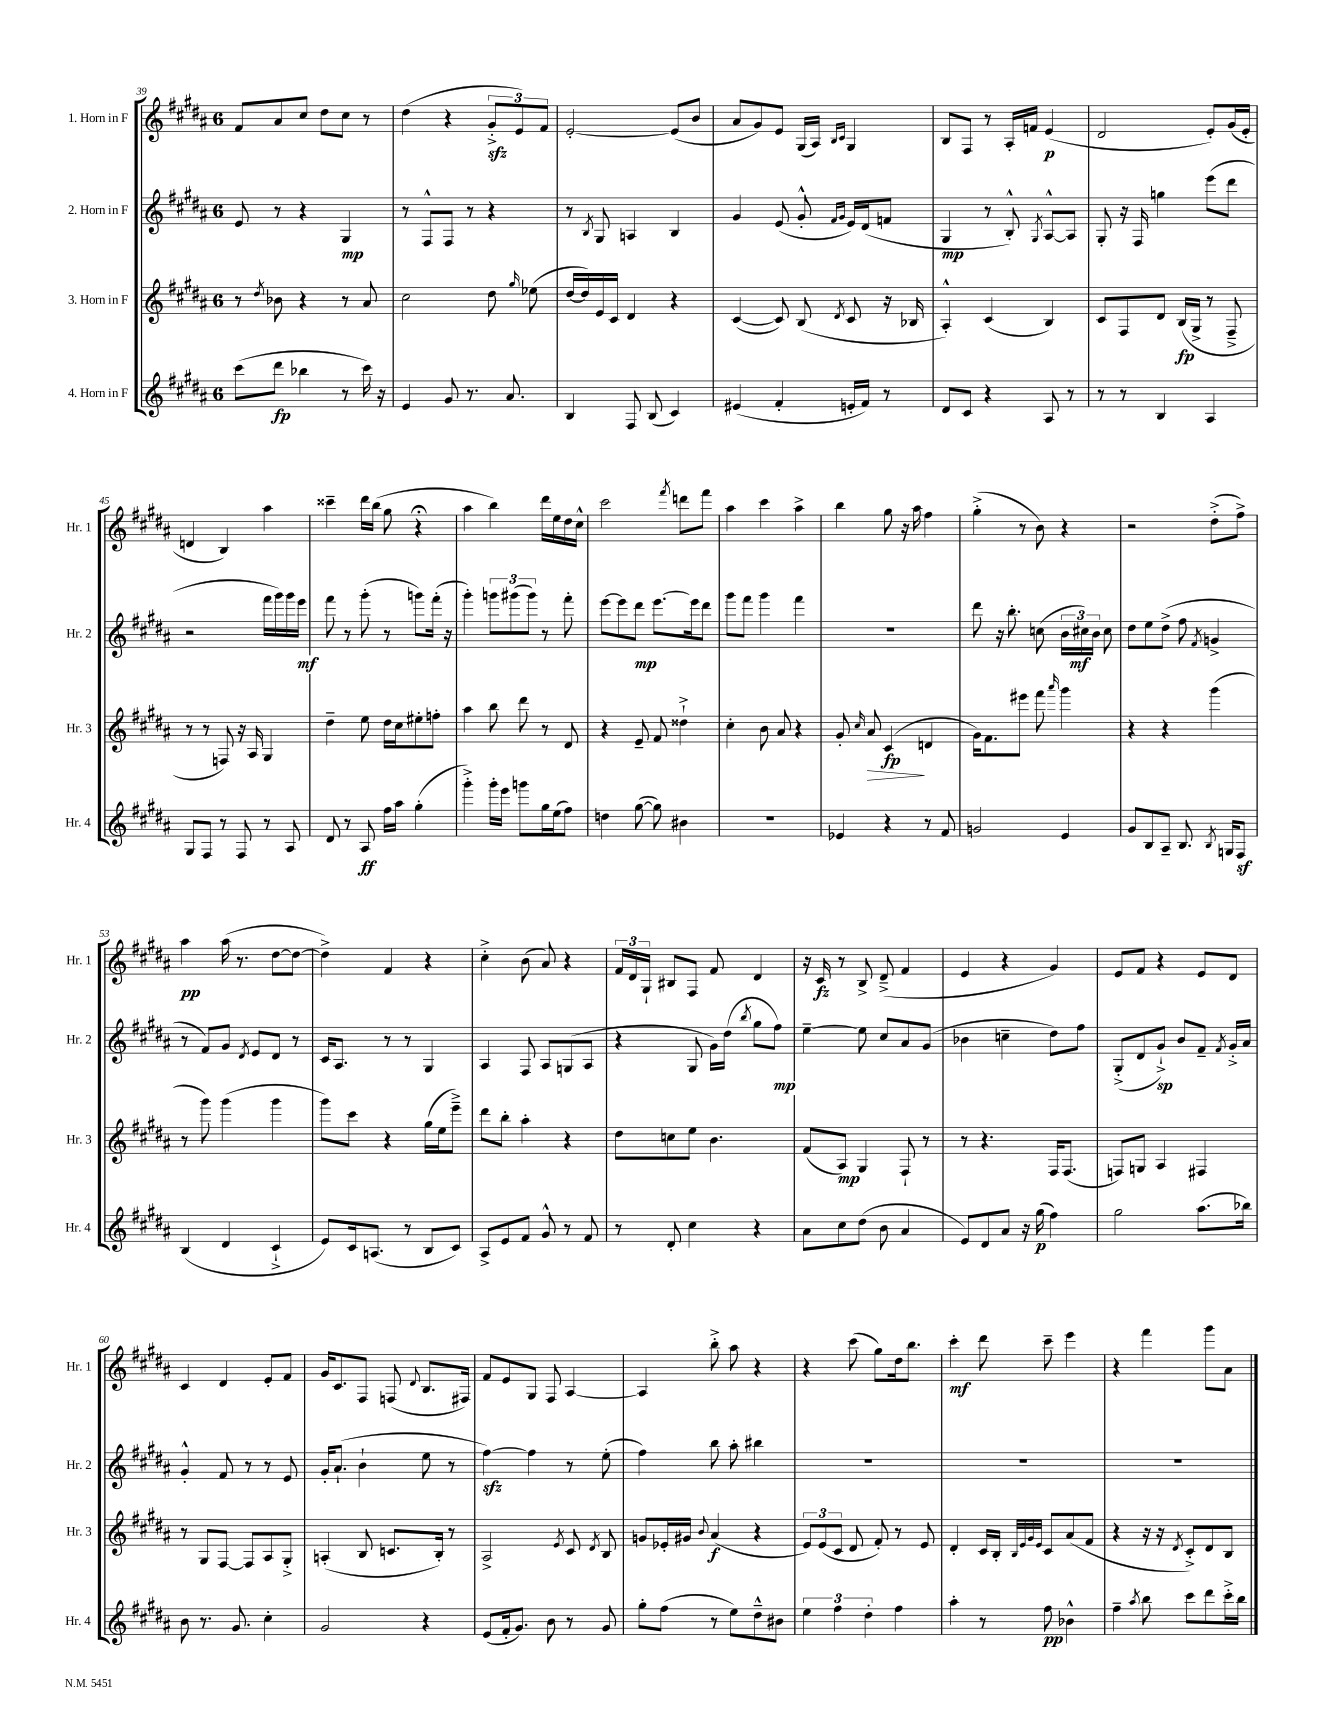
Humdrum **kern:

**kern	**dynam	**kern	**dynam	**kern	**dynam	**kern	**dynam
*part4	*part4	*part3	*part3	*part2	*part2	*part1	*part1
*staff4	*staff4	*staff3	*staff3	*staff2	*staff2	*staff1	*staff1
*I"4. Horn in F	*	*I"3. Horn in F	*	*I"2. Horn in F	*	*I"1. Horn in F	*
*I'Hr. 4	*	*I'Hr. 3	*	*I'Hr. 2	*	*I'Hr. 1	*
*clefG2	*	*clefG2	*	*clefG2	*	*clefG2	*
*k[f#c#g#d#a#]	*	*k[f#c#g#d#a#]	*	*k[f#c#g#d#a#]	*	*k[f#c#g#d#a#]	*
*M6/8	*	*M6/8	*	*M6/8	*	*M6/8	*
=39	=39	=39	=39	=39	=39	=39	=39
(8ccc#\L	.	8r	.	8e/	.	8f#/L	.
.	.	8qdd#/	.	.	.	.	.
8ddd#\J	fp	8b-X\	.	8r	.	8a#/	.
4bb-X\	.	4r	.	4r	.	8cc#/J	.
.	.	.	.	.	.	8dd#\L	.
8r	.	8r	.	4G#/	mp	8cc#\J	.
16ccc#\)	.	8a#/	.	.	.	8r	.
16r	.	.	.	.	.	.	.
=40	=40	=40	=40	=40	=40	=40	=40
4e/	.	2cc#\	.	8r	.	(4dd#\	.
.	.	.	.	8F#^^/L	.	.	.
8g#/	.	.	.	8F#/J	.	4r	.
8.r	.	.	.	8r	.	.	.
.	.	8dd#\	.	4r	.	12g#zz'^/L	.
8.a#/	.	.	.	.	.	.	.
.	.	.	.	.	.	12e/)	.
.	.	16qqgg#/	.	.	.	.	.
.	.	(8ee-X\	.	.	.	.	.
.	.	.	.	.	.	12f#/J	.
=41	=41	=41	=41	=41	=41	=41	=41
4B/	.	[16dd#/LL	.	8r	.	[2e'/	.
.	.	16dd#/])	.	.	.	.	.
.	.	.	.	8qB/	.	.	.
.	.	16e/	.	8G#/	.	.	.
.	.	16c#/JJ	.	.	.	.	.
8F#/	.	4d#/	.	4An/	.	.	.
(8B/	.	.	.	.	.	.	.
4c#/)	.	4r	.	4B/	.	(8e/L]	.
.	.	.	.	.	.	8b/J	.
=42	=42	=42	=42	=42	=42	=42	=42
(4e#X/	.	([4c#/	.	4g#/	.	8a#/L	.
.	.	.	.	.	.	8g#/)	.
4f#'/	.	8c#/])	.	(8e/	.	8e/J	.
.	.	(8B/	.	8g#'^^/	.	(16G#/LL	.
.	.	.	.	.	.	16A#/JJ)	.
.	.	.	.	16qqf#/LL	.	16qqB/LL	.
.	.	8qd#/	.	16qqg#/JJ	.	16qqc#/JJ	.
16en'/LL	.	8c#/	.	16e/LL)	.	4G#/	.
16f#/JJ)	.	.	.	(16d#/J	.	.	.
8r	.	16r	.	8fn/J	.	.	.
.	.	16B-X/	.	.	.	.	.
=43	=43	=43	=43	=43	=43	=43	=43
8d#/L	.	4A#'^^/)	.	4G#/	mp	8B/L	.
8c#/J	.	.	.	.	.	8F#/J	.
4r	.	(4c#/	.	8r	.	8r	.
.	.	.	.	8B'^^/)	.	16A#'/LL	.
.	.	.	.	.	.	16fn/JJ	.
.	.	.	.	8qG#/	.	.	.
8A#/	.	4B/)	.	[8A#^^/L	.	(4e/	p
8r	.	.	.	8A#/J]	.	.	.
=44	=44	=44	=44	=44	=44	=44	=44
8r	.	8c#/L	.	8G#'/	.	2d#/	.
8r	.	8F#/	.	16r	.	.	.
.	.	.	.	16F#/	.	.	.
4B/	.	8d#/J	.	4ggn\	.	.	.
.	.	(16B/LL	fp	.	.	.	.
.	.	16G#^/JJ	.	.	.	.	.
4A#/	.	8r	.	(8eee\L	.	8e'/L)	.
.	.	8F#~^/	.	8ddd#\J	.	(16g#/L	.
.	.	.	.	.	.	16e'/JJ	.
!!LO:LB:g=z
=45	=45	=45	=45	=45	=45	=45	=45
8G#/L	.	8r	.	2r	.	4dn/	.
8F#/J	.	8r	.	.	.	.	.
8r	.	8Fn/)	.	.	.	4B/)	.
8F#/	.	16r	.	.	.	.	.
.	.	16A#/	.	.	.	.	.
8r	.	4G#/	.	16fff#\LL	.	4aa#\	.
.	.	.	.	16ggg#\)	.	.	.
8A#/	.	.	.	16ggg#\	.	.	.
.	.	.	.	16eee\JJ	mf	.	.
=46	=46	=46	=46	=46	=46	=46	=46
8d#/	.	4dd#~\	.	8fff#\	.	4ccc##X~\	.
8r	.	.	.	8r	.	.	.
8A#/	ff	8ee\	.	(8ggg#'\	.	16ddd#\LL	.
.	.	.	.	.	.	(16bb\JJ	.
16ff#\LL	.	16dd#\LL	.	8r	.	8gg#\	.
16aa#\JJ	.	16cc#\J	.	.	.	.	.
(4gg#'\	.	8ee#X'\	.	8gggn\L)	.	4r;<	.
.	.	8ffn'\J	.	(16fff#'\Jk	.	.	.
.	.	.	.	16r	.	.	.
=47	=47	=47	=47	=47	=47	=47	=47
4ggg#'^\)	.	4aa#\	.	4ggg#'\)	.	4aa#\	.
16ggg#'\LL	.	8bb\	.	12gggn\L	.	4bb\)	.
16eee\JJ	.	.	.	.	.	.	.
.	.	.	.	(12ggg#X\	.	.	.
8gggn\L	.	8ddd#\	.	.	.	.	.
.	.	.	.	12ggg#\J)	.	.	.
16gg#\L	.	8r	.	8r	.	16ddd#\LL	.
(16ee\J	.	.	.	.	.	16ee\	.
8ff#\J)	.	8d#/	.	8fff#'\	.	16dd#\	.
.	.	.	.	.	.	16cc#^^\JJ	.
=48	=48	=48	=48	=48	=48	=48	=48
4ddn\	.	4r	.	[8eee\L	.	2ccc#\	.
.	.	.	.	8eee\]	.	.	.
([8gg#\	.	8e~/	.	8ddd#\J	mp	.	.
8gg#\])	.	8f#/	.	[8.eee\L	.	.	.
.	.	.	.	.	.	8qfff#/	.
4b#X\	.	4dd##X`^\	.	.	.	8dddn\L	.
.	.	.	.	16eee\k]	.	.	.
.	.	.	.	8ddd#\J	.	8fff#\J	.
=49	=49	=49	=49	=49	=49	=49	=49
2.r	.	4cc#'\	.	8ggg#\L	.	4aa#\	.
.	.	.	.	8fff#\J	.	.	.
.	.	8b\	.	4ggg#\	.	4ccc#\	.
.	.	8a#/	.	.	.	.	.
.	.	4r	.	4fff#\	.	4aa#^\	.
=50	=50	=50	=50	=50	=50	=50	=50
4e-X/	.	8g#'/	.	2.r	.	4bb\	.
.	.	16qqcc#/	.	.	.	.	.
!	!	!	!LO:HP:b	!	!	!	!
.	.	8a#/	>	.	.	.	.
4r	.	(4c#/	fp	.	.	8gg#\	.
.	.	.	.	.	.	16r	.
.	.	.	.	.	.	16aa#\	.
8r	.	4dn/	]	.	.	4ff#\	.
8f#/	.	.	.	.	.	.	.
=51	=51	=51	=51	=51	=51	=51	=51
2gn/	.	16g#\KL)	.	8ddd#\	.	(4gg#'^\	.
.	.	8.f#\	.	.	.	.	.
.	.	.	.	16r	.	.	.
.	.	.	.	8.bb'\	.	.	.
.	.	8eee#X\J	.	.	.	8r	.
.	.	8fff#\	.	(8ccn\	.	8b\)	.
.	.	16qqaaa#/	.	.	.	.	.
4e/	.	4ggg#\	.	24b\LL	.	4r	.
.	.	.	.	24cc#X\)	mf	.	.
.	.	.	.	24b\JJ	.	.	.
.	.	.	.	8cc#\	.	.	.
=52	=52	=52	=52	=52	=52	=52	=52
8g#/L	.	4r	.	8dd#\L	.	2r	.
8B/	.	.	.	8ee\	.	.	.
8A#~/J	.	4r	.	(8dd#^\J	.	.	.
8.B/	.	.	.	8ff#\	.	.	.
.	.	.	.	8qf#/	.	.	.
.	.	(4ggg#\	.	4gn^/	.	(8dd#'^\L	.
8qB/	.	.	.	.	.	.	.
16Gn/KL	.	.	.	.	.	.	.
8F#z/J	.	.	.	.	.	8ff#^\J)	.
!!LO:LB:g=z
=53	=53	=53	=53	=53	=53	=53	=53
(4B/	.	8r	.	8r	.	4aa#\	pp
.	.	8ggg#\)	.	8f#/L)	.	.	.
4d#/	.	(4ggg#\	.	8g#/J	.	(16aa#\	.
.	.	.	.	.	.	8.r	.
.	.	.	.	8qd#/	.	.	.
.	.	.	.	8e/L	.	.	.
4c#`^/	.	4ggg#\	.	8d#/J	.	[8dd#\L	.
.	.	.	.	8r	.	8dd#\J_	.
=54	=54	=54	=54	=54	=54	=54	=54
8e/L)	.	8ggg#\L)	.	16c#/KL	.	4dd#^\])	.
.	.	.	.	8.A#/J	.	.	.
16c#/k	.	8ccc#\J	.	.	.	.	.
(8.An/J	.	.	.	.	.	.	.
.	.	4r	.	8r	.	4f#/	.
8r	.	.	.	8r	.	.	.
8B/L	.	(16gg#\LL	.	4G#/	.	4r	.
.	.	16ee\J	.	.	.	.	.
8c#/J)	.	8eee~^\J)	.	.	.	.	.
=55	=55	=55	=55	=55	=55	=55	=55
8A#^/L	.	8ddd#\L	.	4A#/	.	4cc#'^\	.
8e/	.	8bb'\J	.	.	.	.	.
8f#/J	.	4aa#'\	.	8F#/	.	(8b\	.
8g#^^/	.	.	.	8A#/L	.	8a#/)	.
8r	.	4r	.	(8Gn/	.	4r	.
8f#/	.	.	.	8A#/J	.	.	.
=56	=56	=56	=56	=56	=56	=56	=56
8r	.	8dd#\L	.	4r	.	24f#/LL	.
.	.	.	.	.	.	24d#/	.
.	.	.	.	.	.	24G#`/JJ	.
8d#'/	.	8ccn\	.	.	.	8B#X/L	.
4cc#\	.	8ee\J	.	8G#/	.	8F#/J	.
.	.	4.b\	.	16g#\LL)	.	8f#/	.
.	.	.	.	(16dd#\JJ	.	.	.
.	.	.	.	8qbb/	.	.	.
4r	.	.	.	8gg#\L	.	4d#/	.
.	.	.	.	8ff#\J)	mp	.	.
=57	=57	=57	=57	=57	=57	=57	=57
8a#\L	.	(8f#/L	.	[4ee~\	.	16r	.
.	.	.	.	.	.	16c#/	fz
8cc#\	.	8A#/J)	mp	.	.	8r	.
(8dd#\J	.	4G#/	.	8ee\]	.	8B^/	.
8b\	.	.	.	8cc#/L	.	(8d#~^/	.
4a#/	.	8F#`/	.	8a#/	.	4f#/	.
.	.	8r	.	(8g#/J	.	.	.
=58	=58	=58	=58	=58	=58	=58	=58
8e/L)	.	8r	.	4b-X\	.	4e/	.
8d#/	.	4.r	.	.	.	.	.
8a#/J	.	.	.	4ccn~\	.	4r	.
16r	.	.	.	.	.	.	.
(16gg#\	p	.	.	.	.	.	.
4ff#\)	.	16F#/KL	.	8dd#\L)	.	4g#/)	.
.	.	(8.F#/J	.	.	.	.	.
.	.	.	.	8ff#\J	.	.	.
=59	=59	=59	=59	=59	=59	=59	=59
2gg#\	.	8Fn/L)	.	(8G#'^/L	.	8e/L	.
.	.	8Gn/J	.	8d#/	.	8f#/J	.
.	.	4A#/	.	8g#`^/J)	sp	4r	.
.	.	.	.	8b/L	.	.	.
(8.aa#\L	.	4F#X/	.	8f#~/J	.	8e/L	.
.	.	.	.	8qf#/	.	.	.
.	.	.	.	16g#'^/LL	.	8d#/J	.
16bb-X\Jk)	.	.	.	16a#/JJ	.	.	.
!!LO:LB:g=z
=60	=60	=60	=60	=60	=60	=60	=60
8b\	.	8r	.	4g#'^^/	.	4c#/	.
8.r	.	8G#/L	.	.	.	.	.
.	.	[8F#/J	.	8f#/	.	4d#/	.
8.g#/	.	.	.	.	.	.	.
.	.	8F#/L]	.	8r	.	.	.
4cc#'\	.	8A#/	.	8r	.	8e'/L	.
.	.	8G#'^/J	.	8e/	.	8f#/J	.
=61	=61	=61	=61	=61	=61	=61	=61
2g#/	.	(4An'/	.	16g#'/KL	.	16g#/KL	.
.	.	.	.	(8.a#`/J	.	8.c#/	.
.	.	8B/	.	4b`\	.	8F#/J	.
.	.	8.cn/L	.	.	.	(8Fn/	.
.	.	.	.	.	.	8qqd#/	.
4r	.	.	.	8ee\	.	8.B/L	.
.	.	16B'/Jk)	.	.	.	.	.
.	.	8r	.	8r	.	.	.
.	.	.	.	.	.	16F#X/Jk)	.
=62	=62	=62	=62	=62	=62	=62	=62
(8e/L	.	2A#^/	.	[4ff#zz\)	.	8f#/L	.
16f#'/k	.	.	.	.	.	8e/	.
8.g#/J)	.	.	.	.	.	.	.
.	.	.	.	4ff#\]	.	8G#/J	.
8b\	.	.	.	.	.	8F#/	.
.	.	8qe/	.	.	.	.	.
8r	.	8c#/	.	8r	.	[4A#/	.
.	.	8qd#/	.	.	.	.	.
8g#/	.	8B/	.	(8ee'\	.	.	.
=63	=63	=63	=63	=63	=63	=63	=63
8gg#'\L	.	8gn/L	.	4ff#\)	.	4A#/]	.
(8ff#\J	.	16e-X'/L	.	.	.	.	.
.	.	16g#X/JJ	.	.	.	.	.
.	.	8qqb/	.	.	.	.	.
8r	.	(4a#/	f	8bb\	.	8bb'^\	.
8ee\L)	.	.	.	8aa#'\	.	8aa#\	.
8dd#~^^\	.	4r	.	4bb#X\	.	4r	.
8b#X\J	.	.	.	.	.	.	.
=64	=64	=64	=64	=64	=64	=64	=64
6ee\	.	12e/L)	.	2.r	.	4r	.
.	.	(12e/	.	.	.	.	.
6ff#\	.	12c#/J	.	.	.	.	.
.	.	8d#/	.	.	.	(8ccc#\	.
6dd#'\	.	.	.	.	.	.	.
.	.	8f#'/)	.	.	.	8gg#\L)	.
4ff#\	.	8r	.	.	.	16dd#\k	.
.	.	.	.	.	.	8.bb\J	.
.	.	8e/	.	.	.	.	.
=65	=65	=65	=65	=65	=65	=65	=65
4aa#'\	.	4d#'/	.	2.r	.	4ccc#'\	mf
8r	.	16c#/LL	.	.	.	8ddd#\	.
.	.	16B'/JJ	.	.	.	.	.
.	.	32qqB/LLL	.	.	.	.	.
.	.	32qqe/	.	.	.	.	.
.	.	32qqg#/	.	.	.	.	.
.	.	32qqe/JJJ	.	.	.	.	.
8ff#\	pp	8c#/L	.	.	.	8ccc#~\	.
4b-X^^\	.	(8a#/	.	.	.	4eee\	.
.	.	8f#/J	.	.	.	.	.
=66	=66	=66	=66	=66	=66	=66	=66
4ff#~\	.	4r	.	2.r	.	4r	.
8qaa#/	.	.	.	.	.	.	.
8bb\	.	16r	.	.	.	4fff#\	.
.	.	16r	.	.	.	.	.
.	.	8qd#/	.	.	.	.	.
8ccc#\L	.	8c#'^/L)	.	.	.	.	.
8ddd#\	.	8d#/	.	.	.	8ggg#\L	.
16ccc#'^\L	.	8B/J	.	.	.	8a#\J	.
16bb\JJ	.	.	.	.	.	.	.
==	==	==	==	==	==	==	==
*-	*-	*-	*-	*-	*-	*-	*-
